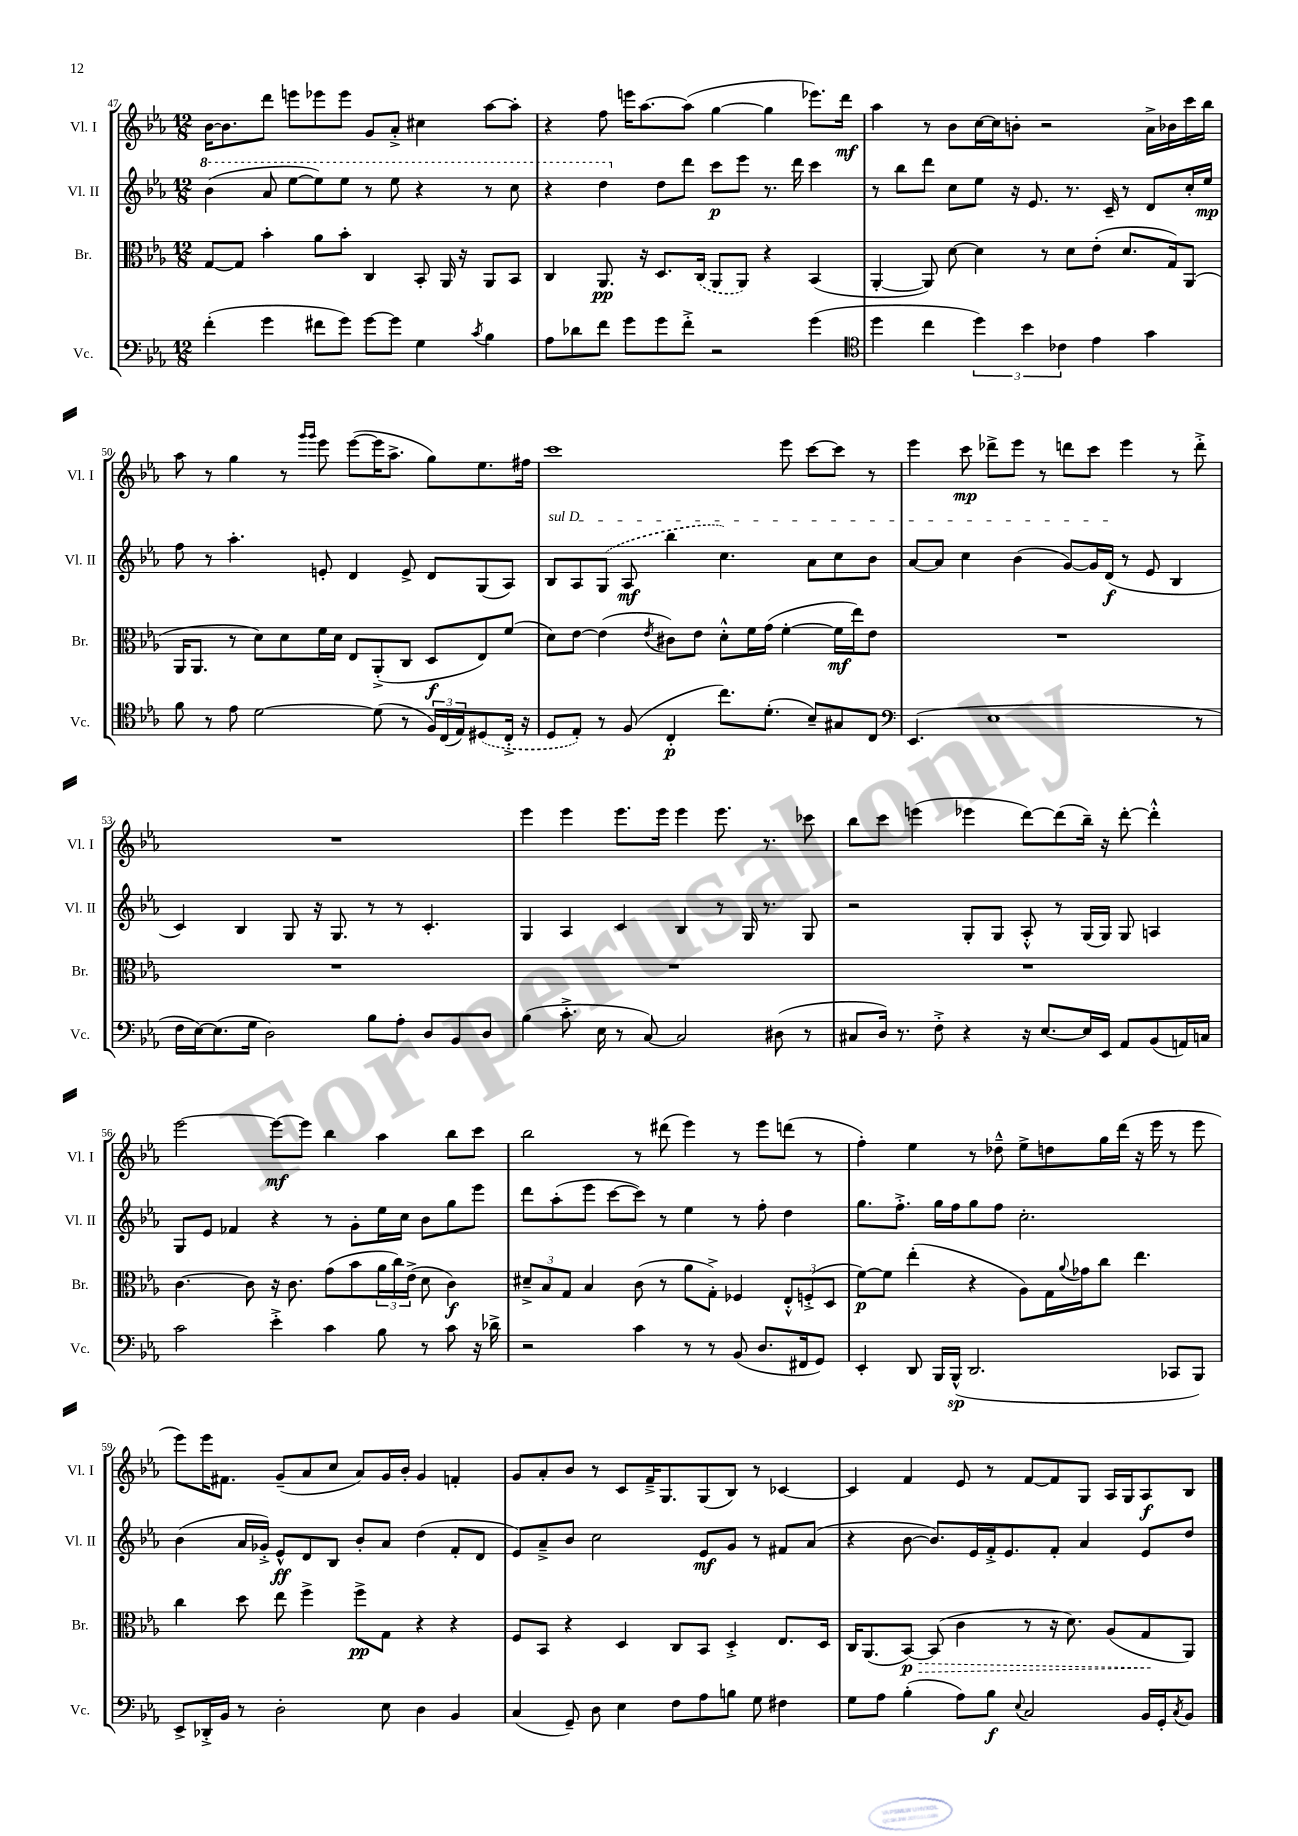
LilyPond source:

<<
\new StaffGroup <<
\new Staff = "s0" \with { instrumentName = "Vl. I" shortInstrumentName = "Vl. I" } {
    \clef treble \key ees \major \numericTimeSignature \time 12/8
    bes'16~ bes'8. d'''8 e'''8 ees'''8 ees'''8 g'8 aes'8-.-> cis''4 aes''8~ aes''8-. |
    r4 f''8 e'''16 aes''8.~ aes''8( g''4~ g''4 ees'''8.) d'''16\mf |
    aes''4 r8 bes'8 c''16~ c''16 b'8-. r2 aes'16-> bes'16 c'''16 bes''16 |
    aes''8 r8 g''4 r8 \grace { g'''16 g'''16 } ees'''8 ees'''8~( ees'''16 aes''8.-> g''8) ees''8. fis''16 |
    c'''1 ees'''8 c'''8~ c'''8 r8 |
    ees'''4 c'''8\mp des'''8-> ees'''8 r8 d'''8 c'''8 ees'''4 r8 d'''8-.-> |
    R1. |
    ees'''4 ees'''4 ees'''8. ees'''16 ees'''4 ees'''8. r8. ces'''8 |
    bes''8 c'''8 e'''4( ees'''4 d'''8~) d'''8( bes''16--) r16 d'''8~-. d'''4-.-^ |
    ees'''2~ ees'''8~\mf ees'''8 bes''4 aes''4 bes''8 c'''8 |
    bes''2 r8 dis'''8( ees'''4) r8 ees'''8 d'''8( r8 |
    f''4-.) ees''4 r8 des''8---^ ees''8-> d''8 g''16 d'''16( r16 ees'''16 r8 ees'''8 |
    ees'''8) ees'''16 fis'8. g'8--( aes'8 c''8 aes'8) g'16 bes'16-. g'4 f'4-. |
    g'8 aes'8-. bes'8 r8 c'8 f'16---> g8. g8( bes8) r8 ces'4~ |
    ces'4 f'4 ees'8 r8 f'8~ f'8 g8 aes16 g16 aes8\f bes8 \bar "|." |
}
\new Staff = "s1" \with { instrumentName = "Vl. II" shortInstrumentName = "Vl. II" } {
    \clef treble \key ees \major \numericTimeSignature \time 12/8
    \ottava #1 bes''4( aes''8 ees'''8~ ees'''8) ees'''8 r8 ees'''8 r4 r8 c'''8 |
    r4 d'''4 \ottava #0 d''8 d'''8 c'''8\p ees'''8 r8. d'''16 c'''4 |
    r8 bes''8 d'''8 c''8 ees''8 r16 ees'8. r8. c'16-- r8 d'8 c''16-. ees''16\mp |
    f''8 r8 aes''4.-. e'8-. d'4 e'8-> d'8 g8( aes8) |
    \once \override TextSpanner.bound-details.left.text = \markup { \italic "sul D" } bes8\startTextSpan aes8 \once \slurDashed g8( aes8\mf bes''4 c''4.) aes'8 c''8 bes'8 |
    aes'8~ aes'8 c''4 bes'4( g'8~) g'16 d'16\f\stopTextSpan( r8 ees'8 bes4 |
    c'4) bes4 g8 r16 g8. r8 r8 c'4.-. |
    g4 aes4 c'4 bes4 r8 g16 r8. g8 |
    r2 g8-. g8 aes8-.-^ r8 g16( g16) g8 a4 |
    g8 ees'8 fes'4 r4 r8 g'8-. ees''16 c''16 bes'8 g''8 ees'''8 |
    d'''8 aes''8-.( ees'''8 c'''8~ c'''8) r8 ees''4 r8 f''8-. d''4 |
    g''8. f''8.-.-> g''16 f''16 g''8 f''8 c''2.-. |
    bes'4( aes'16 ges'16-.->) ees'8-^\ff d'8 bes8 bes'8-. aes'8 d''4( f'8-. d'8 |
    ees'8) aes'8---> bes'8 c''2 ees'8\mf g'8 r8 fis'8 aes'8( |
    r4 bes'8~ bes'8.) ees'16 f'16-.-> ees'8. f'8-. aes'4 ees'8 d''8 \bar "|." |
}
\new Staff = "s2" \with { instrumentName = "Br." shortInstrumentName = "Br." } {
    \clef alto \key ees \major \numericTimeSignature \time 12/8
    g8~ g8 bes'4-. aes'8 bes'8-. c4 bes,8-. aes,16 r16 aes,8 bes,8 |
    c4 aes,8.\pp r16 d8. \once \slurDashed c16( aes,8 aes,8) r4 bes,4( |
    aes,4~-. aes,8) d'8~ d'4 r8 d'8 ees'8-.( d'8. g16) aes,8( |
    aes,16 aes,8. r8 d'8) d'8 f'16 d'16 ees8 aes,8-.->( c8 d8\f ees8) f'8( |
    d'8) ees'8~ ees'4( \acciaccatura { ees'8 } cis'8) ees'8 d'8-.-^ f'16 g'16( f'4~-. f'16\mf ees''16) ees'8 |
    R1. |
    R1. |
    R1. |
    R1. |
    c'4.~ c'8 r16 c'8. g'8( bes'8 \tuplet 3/2 { aes'16 c''16) ees'16->( } d'8 c'4\f) |
    \tuplet 3/2 { dis'8---> bes8 g8 } bes4 c'8( r8 aes'8 g8-.->) fes4 \tuplet 3/2 { ees8-.-^ f8-.->( d8 } |
    f'8~\p) f'8 ees''4-.( r4 aes8) g16 \appoggiatura { aes'8 } ges'16 c''8 ees''4. |
    c''4 d''8 ees''8 f''4-> f''8->\pp g8 r4 r4 |
    f8 bes,8 r4 d4 c8 bes,8 d4-.-> ees8. d16 |
    c16 aes,8.( \once \override Hairpin.style = #'dashed-line bes,8~\p\>) bes,8( c'4 r8 r16 d'8.) aes8( g8\! aes,8) \bar "|." |
}
\new Staff = "s3" \with { instrumentName = "Vc." shortInstrumentName = "Vc." } {
    \clef bass \key ees \major \numericTimeSignature \time 12/8
    f'4-.( g'4 fis'8 g'8) g'8~ g'8 g4 \acciaccatura { c'8 } bes4 |
    aes8 des'8 f'8 g'8 g'8 f'8-.-> r2 g'4( |
    \clef tenor d''4 c''4 \tuplet 3/2 { d''4) bes'4 ces'4 } ees'4 g'4 |
    f'8 r8 ees'8 d'2~ d'8( r8 \tuplet 3/2 { f16) c16( ees16) } \once \slurDashed dis8( c16-.-> r16 |
    d8 ees8-.) r8 f8( c4-.\p c''8.) d'8.-.( bes8--) gis8 c8 |
    \clef bass ees,4.( ees1 r8 |
    f16 ees16~) ees8.( g16 d2) bes8 aes8-. d8 bes,8 d8 |
    bes4( c'8.-.-> ees16 r8 c8~) c2 dis8( r8 |
    cis8 d16) r8. f8-.-> r4 r16 ees8.~ ees16 ees,16 aes,8 bes,8( a,16) c16 |
    c'2 ees'4-.-> c'4 bes8 r8 c'8 r16 des'16-> |
    r2 c'4 r8 r8 bes,8( d8. fis,16 g,8) |
    ees,4-. d,8 bes,,16 bes,,16-^\sp( d,2. ces,8 bes,,8) |
    ees,8-> des,16-.-> bes,16 r8 d2-. ees8 d4 bes,4 |
    c4( g,8--) d8 ees4 f8 aes8 b8 g8 fis4 |
    g8 aes8 bes4-.( aes8) bes8\f \appoggiatura { ees8 } c2 bes,16 g,16-. \acciaccatura { c8 } bes,8 \bar "|." |
}
>>
>>
\layout { \context { \Score currentBarNumber = #47 } }
